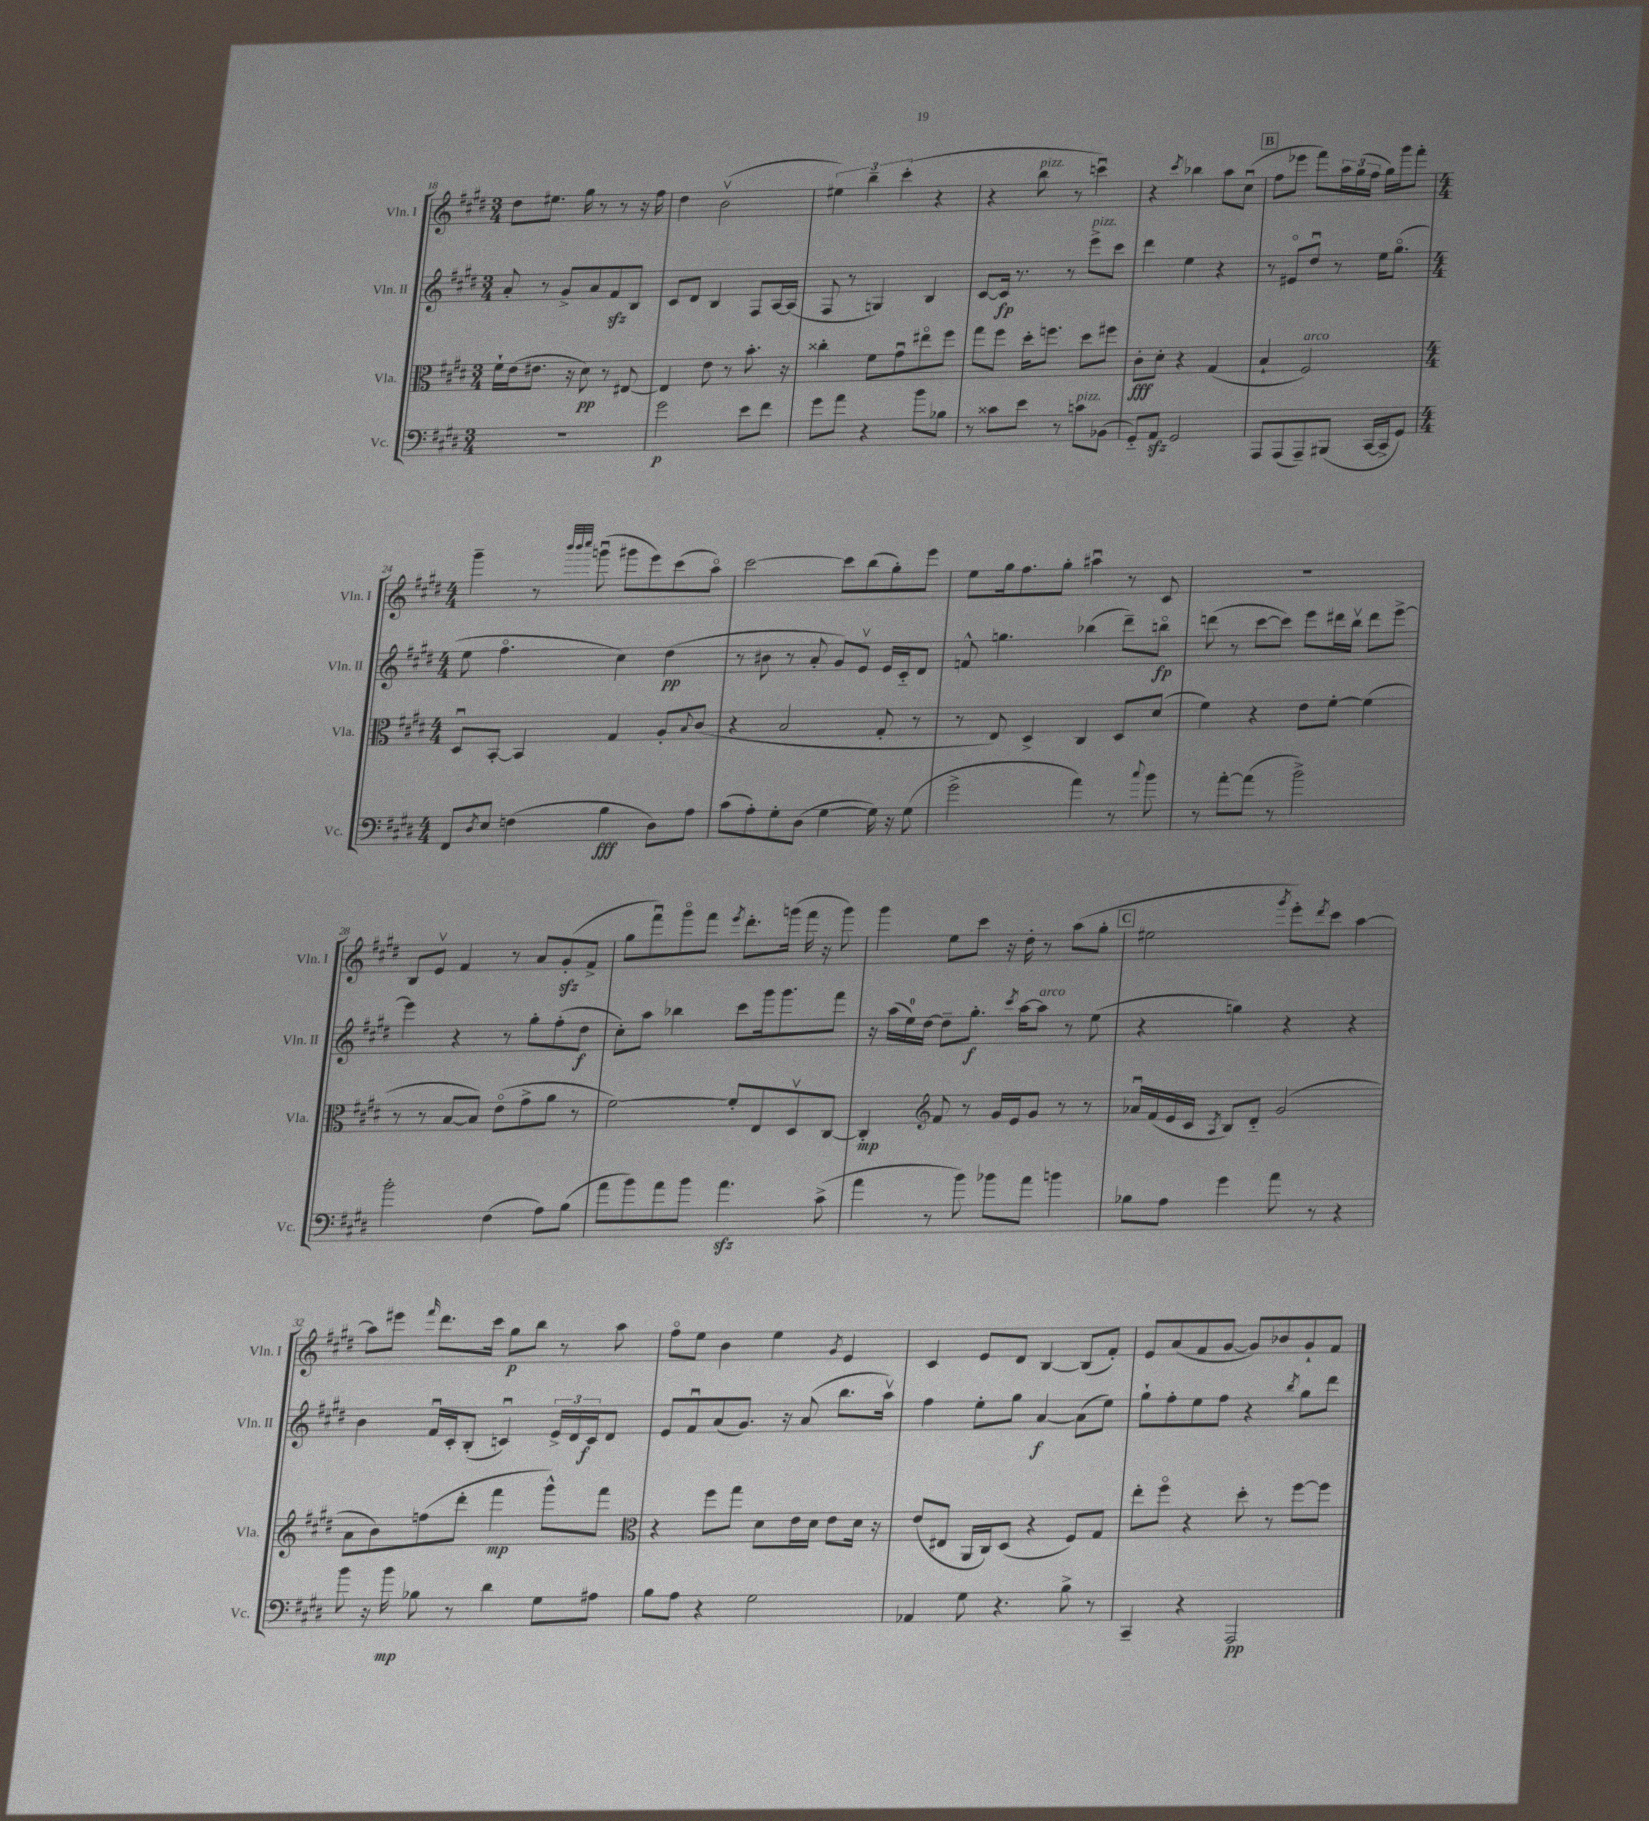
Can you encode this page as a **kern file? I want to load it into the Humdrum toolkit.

**kern	**kern	**kern	**kern
*staff4	*staff3	*staff2	*staff1
*clefF4	*clefC3	*clefG2	*clefG2
*k[f#c#g#d#]	*k[f#c#g#d#]	*k[f#c#g#d#]	*k[f#c#g#d#]
*M3/4	*M3/4	*M3/4	*M3/4
2.r	16f#`\LL	8a'/	8dd#\L
.	(16e\J	.	.
.	8.e#\J	8r	8.ee#\J
.	.	8g#^/L	.
.	16r	.	16gg#\
.	8d#\)	8a/	8r
.	8r	8f#/	8r
.	[8E#/	8B/J	16r
.	.	.	16ff#\
=	=	=	=
2g#\	4E#/]	8c#/L	4dd#\
.	.	8d#/J	.
.	8e\	4B/	(2bv\
.	8r	.	.
8e\L	8.b'\	8F#/L	.
8f#\J	.	[16A/L	.
.	16r	(16A/]JJ	.
=	=	=	=
8g#\L	4cc##'\	8F#/	6ee#\)
8a\J	.	8r	.
.	.	.	6bb~\
4r	8f#\L	4G/)	.
.	.	.	(6ccc#'\
.	8g#u\	.	.
8b\L	8ee#o\	4B/	4r
8B-\J	8ff#\J	.	.
=	=	=	=
8r	8gg#\L	[8c#/L	4r
8c##\L	8ff#\J	16c#/]Jk	.
.	.	8.r	.
8e\J	16dd#'\LK	.	8bb\
.	8.ff\J	.	.
8r	.	8r	8r
8c\L	8dd#\L	8eee^\L	4cccu\)
(8BB-\J	8ff#\J	8ccc#\J	.
=	=	=	=
8GG#'~/L)	8c#'\L	4ddd#\	4r
8AA/J	8d#'\J	.	.
.	.	.	8qccc#/
2GG#/	4r	4ee\	4bb-\
.	(4G#/	4r	8aa\L
.	.	.	(8cc#u\J
=	=	=	=
8AAA/L	4B`/	8r	8ff#\L
(8AAA/	.	8e#o/L	8eee-\J
8AAA~/)	2F#/)	8dd#u/J	8fff#\L)
(8BBB#/J	.	8r	24aa\L
.	.	.	(24gg#\
.	.	.	24ff#\JJ
[16CC#/LL	.	16ee\LK	16gg#\LL)
16CC#^/]J	.	(8.gg#o\J	16ggg#\J
8GG#/J)	.	.	8fff#'\J
=	=	=	=
*M4/4	*M4/4	*M4/4	*M4/4
8FF#/L	8D#u/L	8ee\	4ggg#~\
8qD#/	.	.	.
8E/J	[8BB'/J	4.ff#o\	.
(4F\	4BB/]	.	8r
.	.	.	32qqbbb/LLL
.	.	.	32qqbbb/
.	.	.	32qqcccc#/JJJ
.	.	.	(8gggu\
4B\	4G#/	4cc#\)	8ggg#\L
.	.	.	8eee\)
8D#\L)	8A'/L	(4dd#\	(8ccc#\
.	8qqB/	.	.
8A\J	(8c#/J	.	8aao\J)
=	=	=	=
(8c#\L	4r	8r	[2ccc#\
8A'\)	.	8b#\	.
8G#'\	2B/	8r	.
(8D#\J	.	8a'/	.
[4G#\	.	8g#/L)	8ccc#\]L
.	.	8ev/J	(8bb\
16G#\])	8G#'/	16e/LL	8gg#'\)
16r	.	16c#'~/J	.
(8G#\	8r	8d#/J	8eee\J
=	=	=	=
2g#^\	8r	8f^^/	8ee\L
.	8E/)	4.gg\	16gg#\k
.	.	.	8.ff#\
.	4D#^/	.	.
.	.	.	8gg#'\J
4a\)	4C#/	(4bb-\	4aa#u\
8r	8D#/L	8ddd#~\L)	8r
8qqcc#/	.	.	.
8b\	(8d#/J	8bbo\J	8c#/
=	=	=	=
8r	4f#\)	(8ddd\	1r
[8a'\L	.	8r	.
(8a\]J	4r	[8ccc#\L	.
8r	.	8ccc#\]J)	.
2b^\)	8e\L	8eee\L	.
.	[8f#'\J	16ddd#\L	.
.	.	16bbv\JJ	.
.	(4f#\]	8ddd#\L	.
.	.	[8eee^\J	.
=	=	=	=
2b'\	8r	4eee\]	8B/L
.	8r	.	8ev/J
.	[8B/L	4r	4f#/
.	8B/]J)	.	.
(4F#\	(8eo\L	8r	8r
.	8g#^\	8gg#'\L	8a/L
8A\L)	8a\J	(8ff#'\	(8g#'/
(8B\J	8r	8dd#\J	8f#^/J
=	=	=	=
8a\L	[2f#\)	8cc#'\L)	8gg#\L
8b\)	.	8aa\J	8fff#u\)
8a\	.	4bb-\	8ggg#o\
8b\J	.	.	8fff#\J
.	.	.	8qeee/
4.a\	8f#'/]L	8ccc#\L	8.ddd#'\L
.	8E/	16ggg#\k	.
.	.	8.ggg#\	(16ggg\Jk
.	8D#v/	.	16fff#\
.	.	.	16r
(8c#^\	[8C#/J	8fff#\J	8ggg\)
=	=	=	=
4a\	4C#'/]	16r	4ggg#\
.	.	(16aa\LL	.
.	.	16ee\)	.
.	.	[16dd#\JJ	.
*	*clefG2	*	*
8r	8f#/	8dd#~\]L	8ee\L
8b\)	8r	8.gg#'\J	8ccc#\J
8b-\L	16g#/LL	.	16r
.	.	8qccc#/	.
.	16e/J	[16aa\LK	16dd#'\
8a\J	8g#/J	8aa\]J	8r
4b\	8r	8r	(8aa\L
.	8r	(8ee\	8gg#'\J
=	=	=	=
8B-\L	16a-u/LL	4r	2ee#\
.	(16f#/	.	.
8A\J	16e/	.	.
.	16c#/JJ	.	.
.	8qA/	.	.
4g#\	8B/L)	4gg\)	.
.	8d#'~/J	.	.
.	.	.	8qggg#/
8a\	(2g#/	4r	8eee'\L)
.	.	.	8qddd#/
8r	.	.	8ccc#\J
4r	.	4r	[4aa\
=	=	=	=
8b\	8a\L	4b\	8aa\]L
16r	8b\)	.	8eee#\J
16b\	.	.	.
.	.	.	16qqfff#/
8B-\	(8ff\	16f#u/LL	8.ddd#\L
.	.	16c#'/J	.
8r	8ddd#'\J	(8B'/J	.
.	.	.	16ccc#\Jk
4d#\	4fff#\	4cu/)	8gg#\L
.	.	.	8bb\J
8G#\L	8ggg#^^\L)	24e^/LL	8r
.	.	24d#/	.
.	.	24c/J	.
8A#\J	8fff#\J	8d#/J	8aa\
=	=	=	=
*	*clefC3	*	*
8B\L	4r	8e/L	8ff#o\L
8A\J	.	8f#u/	8ee\J
4r	8ff#\L	(8a/	4b\
.	8gg#\J	8.g#/J)	.
2G#\	8d#\L	.	4ee\
.	.	16r	.
.	16e\L	(8a/	.
.	16d#\JJ	.	.
.	.	.	8qg#/
.	8e\L	8.bb\L	4e/
.	16d#\Jk	.	.
.	16r	16aav\Jk)	.
=	=	=	=
4AA-/	(8e/L	4ff#\	4c#/
.	8E#/J	.	.
8G#\	16AA/LL	8ee'\L	8e/L
.	16C#/J)	.	.
4.r	(8D#/J	8gg#\J	8d#/J
.	4r	[4a/	[4B/
8B^\	8F#/L)	(8a\]L	(8B/]L
8r	8G#/J	8ee\J)	8f#'/J)
=	=	=	=
4CC#~/	8ee'\L	8gg#`\L	8e/L
.	8ff#o\J	8ff#'\	(8a/
4r	4r	8ee\	8f#/
.	.	8ff#\J	[8g#/J
2AAA/	8dd#'\	4r	8g#/]L)
.	8r	.	8b-/
.	.	8qbb/	.
.	[8ff#\L	8gg#\L	8g#`/
.	8ff#\]J	8ddd#\J	8f#/J
==	==	==	==
*-	*-	*-	*-
